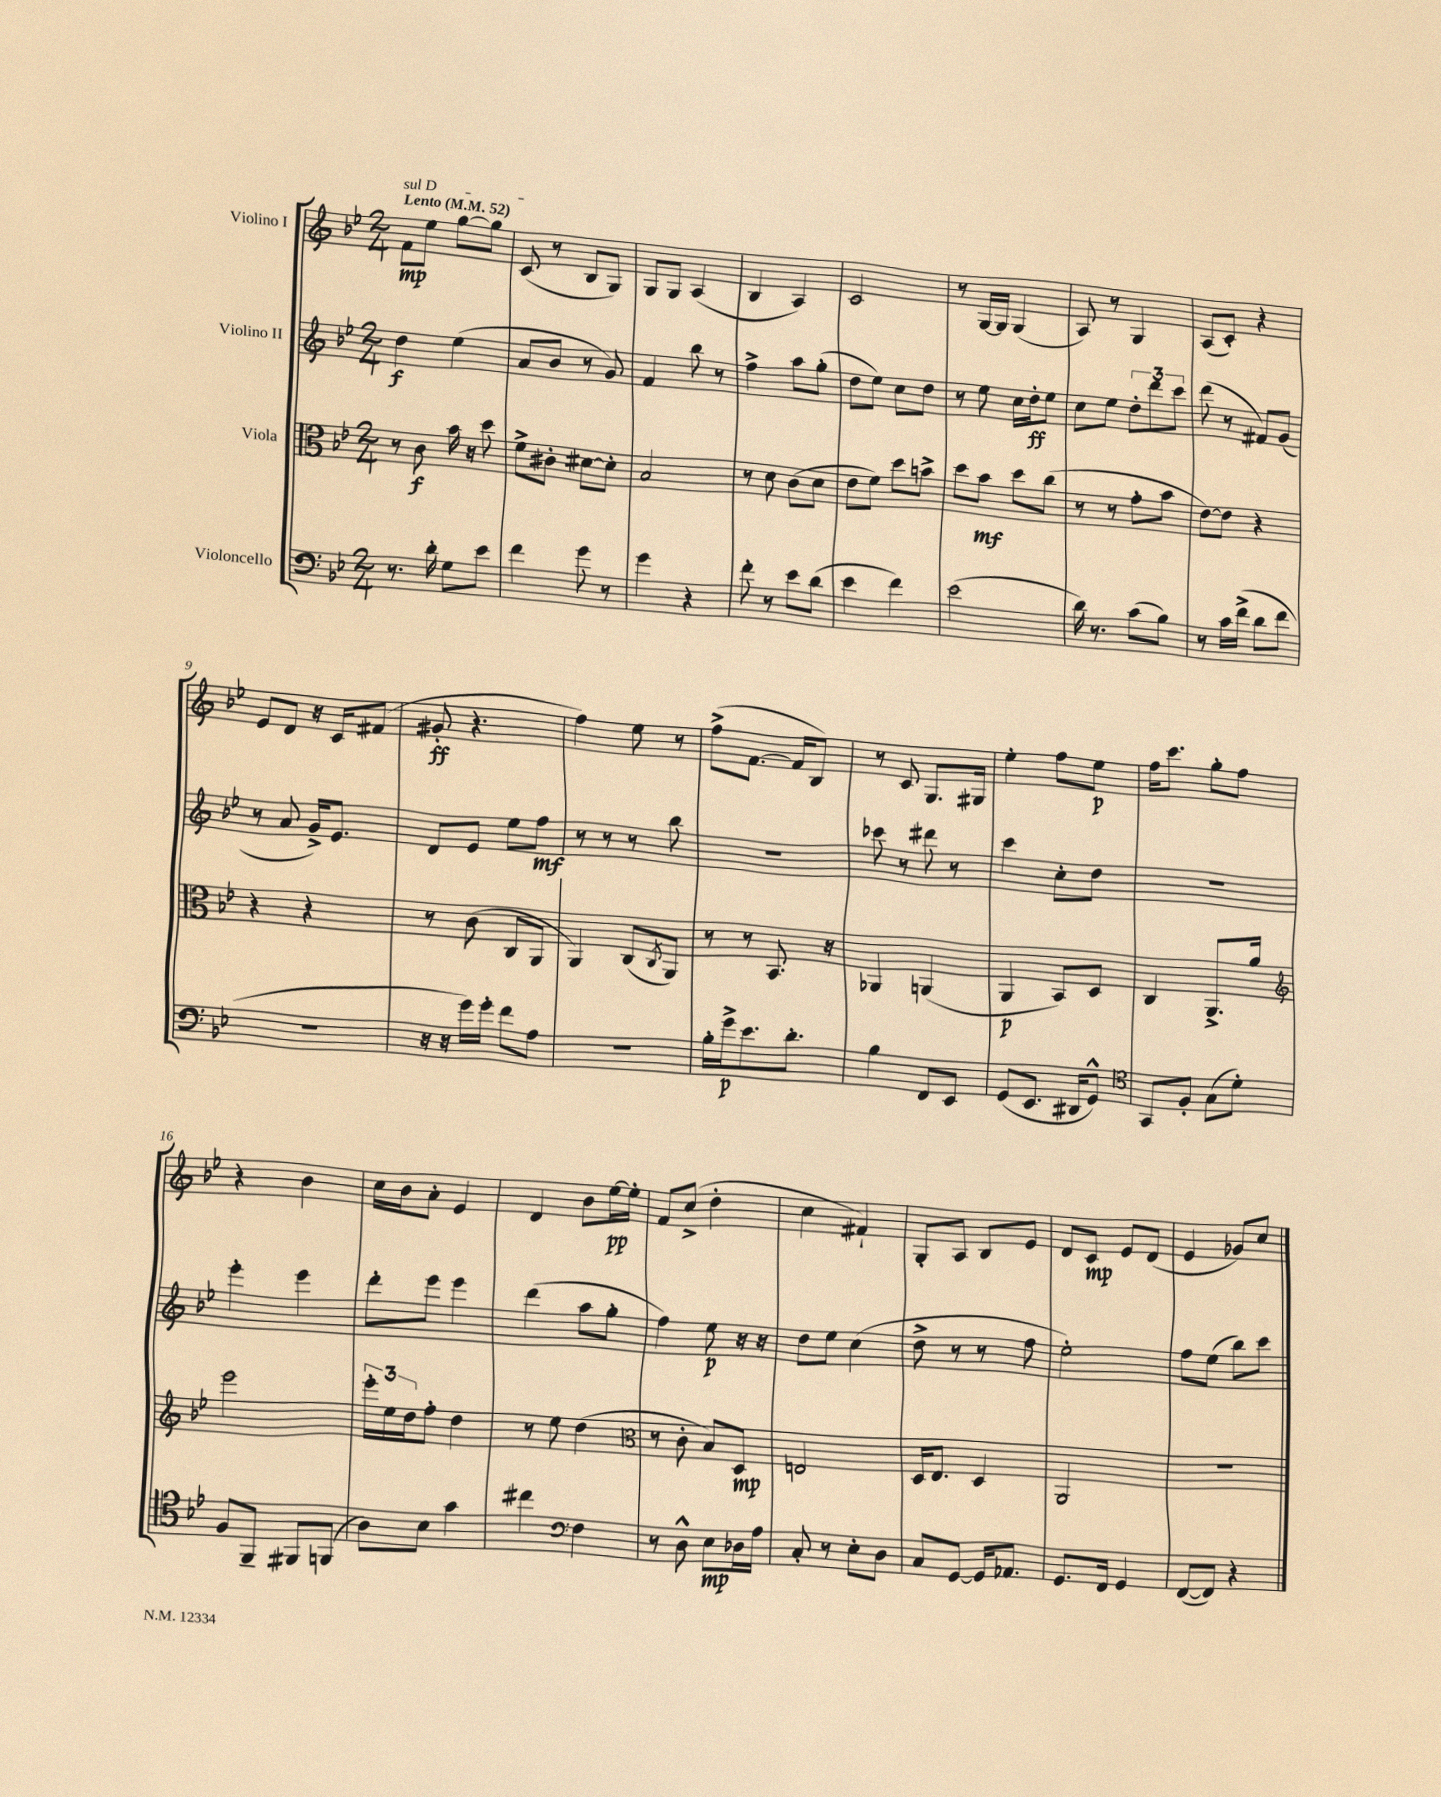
<<
\new StaffGroup <<
\new Staff = "s0" \with { instrumentName = "Violino I" } {
    \clef treble \key bes \major \numericTimeSignature \time 2/4 \tempo "Lento" 4 = 52
    \once \override TextSpanner.bound-details.left.text = \markup { \italic "sul D" } f'8\mp\startTextSpan ees''8 g''8~ g''8 |
    c'8\stopTextSpan( r8 bes8 g8) |
    g8 g8 a4( |
    bes4 a4) |
    c'2 |
    r8 g16~ g16 g4( |
    a8) r8 g4 |
    a8( c'8-.) r4 |
    ees'8 d'8 r16 c'16 fis'8( |
    gis'8-.\ff r4. |
    f''4) ees''8 r8 |
    f''8->( f'8.~ f'16 bes8) |
    r8 c'8 g8. gis16 |
    ees''4-. f''8 ees''8\p |
    f''16 c'''8. g''8-. f''8 |
    r4 bes'4 |
    c''16 bes'16 a'8-. ees'4 |
    d'4 bes'8 ees''16~\pp ees''16-. |
    f'8 c''8->( d''4-. |
    c''4 fis'4-!) |
    g8-. a8 bes8 ees'8 |
    d'8 c'8\mp ees'8 d'8( |
    ees'4 ges'8) c''8 \bar "|." |
}
\new Staff = "s1" \with { instrumentName = "Violino II" } {
    \clef treble \key bes \major \numericTimeSignature \time 2/4
    d''4\f ees''4( |
    a'8 bes'8 r8 g'8) |
    f'4 bes''8 r8 |
    f''4-> a''8 g''8-.( |
    d''8 ees''8) c''8 d''8 |
    r8 ees''8 c''16 d''16-.\ff ees''8 |
    c''8 ees''8 \tuplet 3/2 { d''8-. d'''8 c'''8 } |
    d'''8( r8 fis'8) g'8( |
    r8 a'8 g'16->) ees'8. |
    d'8 ees'8 ees''8 f''8\mf |
    r8 r8 r8 bes''8 |
    R2 |
    ces'''8 r8 dis'''8 r8 |
    c'''4 c''8-. d''8 |
    R2 |
    ees'''4-. ees'''4 |
    d'''8-. ees'''8 ees'''4 |
    d'''4( a''8 g''8-. |
    f''4) ees''8\p r16 r16 |
    d''8 ees''8 c''4( |
    d''8-> r8 r8 f''8 |
    ees''2-.) |
    f''8 ees''8( bes''8) c'''8 \bar "|." |
}
\new Staff = "s2" \with { instrumentName = "Viola" } {
    \clef alto \key bes \major \numericTimeSignature \time 2/4
    r8 c'8\f bes'16 r16 d''8 |
    f'8-> cis'8-. dis'8~ dis'8-. |
    bes2 |
    r8 d'8 c'8( d'8 |
    ees'8 f'8) d''8 b'8-> |
    d''8 bes'8\mf d''8 c''8( |
    r8 r8 g'8-. bes'8 |
    ees'8~) ees'8 r4 |
    r4 r4 |
    r8 c'8( c8 a,8 |
    a,4) c8( \acciaccatura { c8 } a,8) |
    r8 r8 bes,8. r16 |
    aes,4 a,4( |
    a,4\p bes,8) d8 |
    c4 a,8.-> a'16 |
    \clef treble ees'''2 |
    \tuplet 3/2 { ees'''16-. ees''16 d''16 } f''8-. d''4 |
    r8 ees''8 d''4( |
    \clef alto r8 c'8-. bes8) d8\mp |
    e2 |
    d16 ees8. d4 |
    a,2 |
    R2 \bar "|." |
}
\new Staff = "s3" \with { instrumentName = "Violoncello" } {
    \clef bass \key bes \major \numericTimeSignature \time 2/4
    r8. d'16-. g8 ees'8 |
    f'4 g'8 r8 |
    g'4 r4 |
    f'8-. r8 ees'8 d'8( |
    ees'4 f'4) |
    ees'2( |
    d'16) r8. c'8( bes8) |
    r8 c'16 f'16->( d'8 f'8 |
    r2 |
    r16 r16 g'16) g'16-. f'8 a8 |
    R2 |
    bes16-. g'16->\p ees'8. d'8.-. |
    bes4 f,8 ees,8 |
    g,8( ees,8. dis,16 g,8-^) |
    \clef tenor g,8 f8-. g8( d'8-.) |
    f8 f,8-- fis,8 f,8( |
    a8) bes8 g'4 |
    cis''4 \clef bass f4 |
    r8 d8-^ ees8\mp des16 a16 |
    c8-. r8 ees8-. d8 |
    c8 g,8~ g,16 aes,8. |
    g,8. f,16 g,4 |
    f,8~( f,8) r4 \bar "|." |
}
>>
>>
